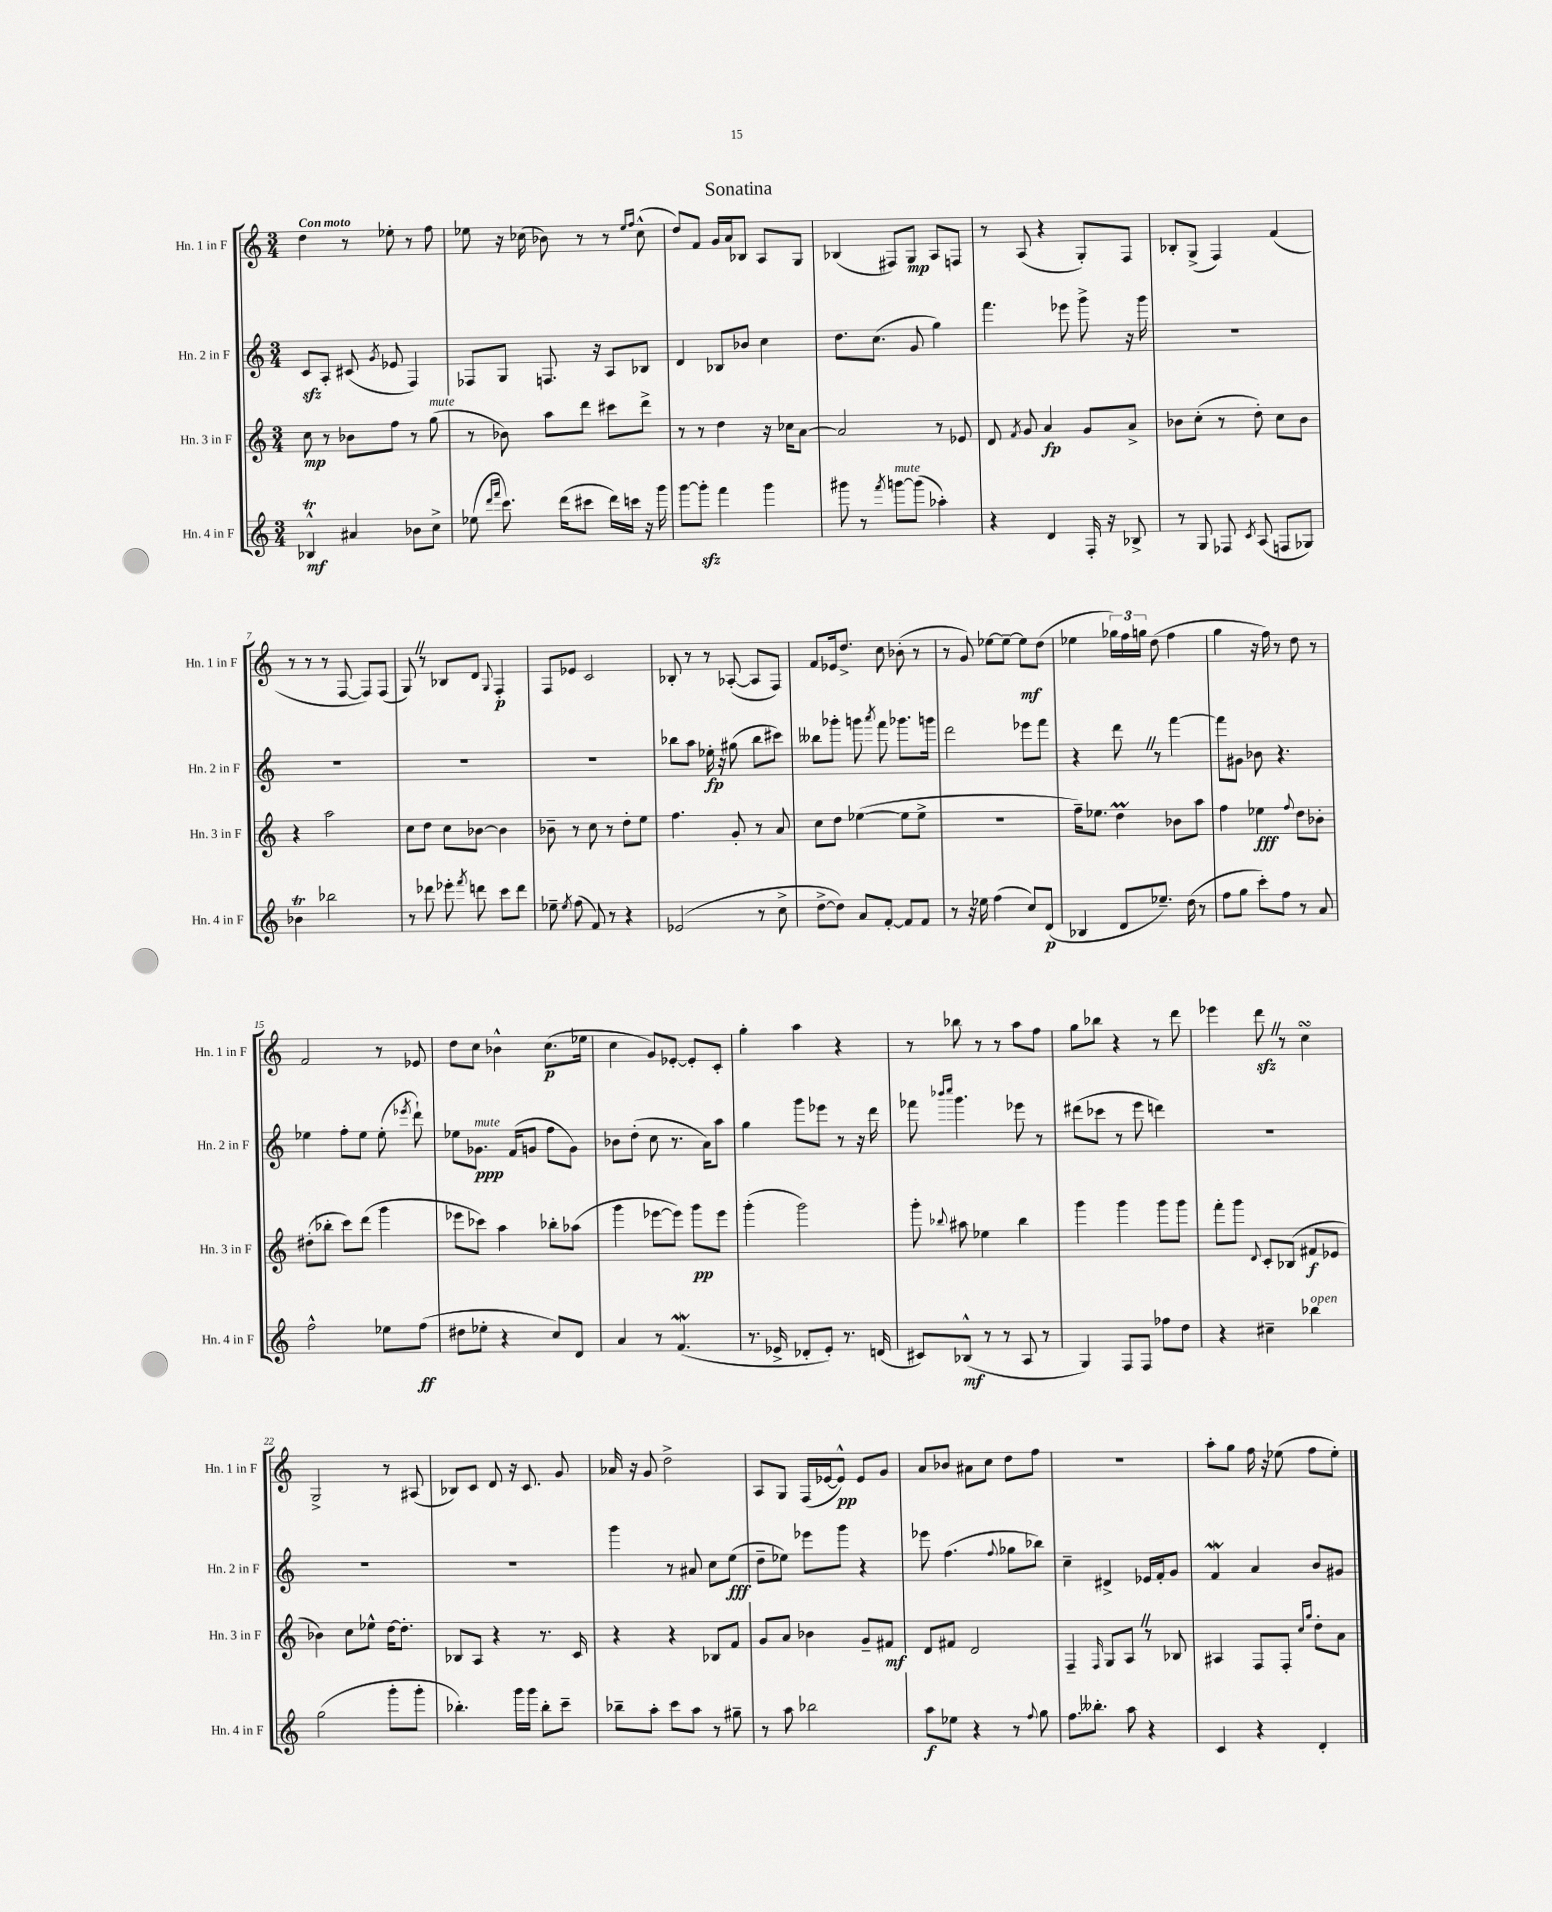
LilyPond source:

\header { title = "Sonatina" }
<<
\new StaffGroup <<
\new Staff = "s0" \with { instrumentName = "Hn. 1 in F" shortInstrumentName = "Hn. 1 in F" } {
    \clef treble \key c \major \numericTimeSignature \time 3/4 \tempo "Con moto"
    \autoBeamOff d''4 r8 ees''8-. r8 f''8 |
    ees''8 r16 ces''16( bes'8) r8 r8 \grace { ees''16[ f''16] } ces''8-^( |
    d''8[) f'8] g'16[ a'16 bes8] a8[ g8] |
    bes4( fis8[) g8]\mp a8[ f8] |
    r8 a8( r4 g8[-.) f8] |
    bes8[-. g8]->( f4) f'4( |
    r8 r8 r8 f8~ f8[) f8]( |
    g8) \once \override BreathingSign.text = \markup { \musicglyph "scripts.caesura.straight" } \breathe r8 bes8[ d'8] \appoggiatura { g8 } f4-.\p |
    f8[ ees'8] c'2 |
    bes8-. r8 r8 aes8~-.( aes8[ f8]) |
    f'8[ ees'16 d''8.]-> c''8 bes'8-.( r8 |
    r8 g'8) ees''8[~ ees''8]~-- ees''8[\mf d''8]( |
    ees''4 \tuplet 3/2 { ges''16[) f''16 g''16] } d''8( f''4 |
    g''4 r16 f''16) r8 d''8 r8 |
    f'2 r8 ees'8 |
    d''8[ c''8] bes'4-^ c''8.[\p( ees''16] |
    c''4 g'8[) ees'8]~-. ees'8[-. c'8]-. |
    g''4-. a''4 r4 |
    r8 bes''8 r8 r8 a''8[ f''8] |
    g''8[ bes''8] r4 r8 d'''8 |
    ees'''4 d'''8\sfz \once \override BreathingSign.text = \markup { \musicglyph "scripts.caesura.straight" } \breathe r8 c''4\turn |
    g2-> r8 ais8( |
    bes8[) c'8] d'8 r16 c'8. g'8 |
    aes'16 r16 g'8 d''2-> |
    a8[ g8] f16[( ees'16~ ees'8]-^\pp) ees'8[ g'8] |
    a'8[ bes'8] ais'8[ c''8] d''8[ f''8] |
    R2. |
    a''8[-. g''8] f''16 r16 ees''8( f''8[ ees''8]-.) \bar "|." |
}
\new Staff = "s1" \with { instrumentName = "Hn. 2 in F" shortInstrumentName = "Hn. 2 in F" } {
    \clef treble \key c \major \numericTimeSignature \time 3/4
    \autoBeamOff c'8[\sfz a8]-. cis'8( \acciaccatura { g'8 } ees'8 f4) |
    fes8[ g8] f8. r16 a8[ bes8] |
    d'4 bes8[ bes'8] c''4 |
    d''8.[ c''8.]( g'8 g''4) |
    f'''4. ees'''8 g'''8-> r16 g'''16 |
    R2. |
    R2. |
    R2. |
    R2. |
    bes''8[ a''8] ees''16-.\fp r16 gis''8( bes''8[ cis'''8]) |
    beses''8[ ges'''8]-. g'''8 \acciaccatura { a'''8 } f'''8 ges'''8.[ g'''16] |
    d'''2 ees'''8[ f'''8] |
    r4 d'''8 \once \override BreathingSign.text = \markup { \musicglyph "scripts.caesura.straight" } \breathe r8 f'''4~ |
    f'''8[ gis'8] bes'8 r4. |
    ees''4 f''8[-. ees''8] ees''8-.( \acciaccatura { ees'''8 } d'''8-!) |
    ees''8[ ges'8.]\ppp^\markup { \italic "mute" } f'16[( g'8] f''8[ g'8]) |
    bes'8[ d''8]-.( c''8 r8. a'16[) a''8] |
    g''4 g'''8[ ees'''8] r8 r16 d'''16 |
    fes'''8 \grace { bes'''16[ c''''16] } g'''4. ees'''8 r8 |
    dis'''8[( ces'''8] r8 e'''8 d'''4) |
    R2. |
    R2. |
    R2. |
    g'''4 r8 ais'8 c''8[ e''8]\fff( |
    d''8[-- ees''8]) ees'''8[ g'''8] r4 |
    ees'''8 f''4.( \appoggiatura { f''8 } ges''8[ bes''8]) |
    c''4-- dis'4-> ees'16[ f'16-. g'8] |
    f'4\mordent a'4 b'8[ gis'8] \bar "|." |
}
\new Staff = "s2" \with { instrumentName = "Hn. 3 in F" shortInstrumentName = "Hn. 3 in F" } {
    \clef treble \key c \major \numericTimeSignature \time 3/4
    \autoBeamOff c''8\mp r8 bes'8[ f''8] r8 g''8^\markup { \italic "mute" }( |
    r8 bes'8) a''8[ d'''8] cis'''8[ d'''8]-> |
    r8 r8 d''4 r16 ces''16[ a'8]~ |
    a'2 r8 ees'8 |
    d'8 \acciaccatura { f'8 } g'8 a'4\fp g'8[ a'8]-> |
    bes'8[ c''8]-.( r8 d''8-.) c''8[ bes'8] |
    r4 a''2 |
    c''8[ d''8] c''8[ bes'8]~ bes'4 |
    bes'8-- r8 c''8 r8 d''8[-. e''8] |
    f''4. g'8-. r8 a'8 |
    c''8[ d''8] ees''4~( ees''8[ ees''8]-> |
    R2. |
    f''16[--) ees''8.] d''4\prall bes'8[ a''8] |
    f''4 ees''4\fff \appoggiatura { f''8 } d''8[ bes'8]-. |
    dis''8[-.( bes''8]-. c'''8[) d'''8]( g'''4 |
    ees'''8[ ces'''8]) a''4 bes''8[-. aes''8]( |
    g'''4 ees'''8[~ ees'''8]) g'''8[\pp ees'''8] |
    g'''4-.( g'''2) |
    g'''8-. \appoggiatura { bes''8 } ais''8 ees''4 bes''4 |
    g'''4 g'''4 g'''8[ g'''8] |
    f'''8[-. g'''8] \appoggiatura { d'8 } c'8[-. bes8]( fis'8[\f ees'8] |
    bes'4) c''8[ ees''8]-^ d''16[~ d''8.]-. |
    bes8[ a8] r4 r8. c'16 |
    r4 r4 bes8[ f'8] |
    g'8[ a'8] bes'4 g'8[-- fis'8]\mf |
    d'8[ fis'8] d'2 |
    f4-- \grace { f16 } g8[ a8] \once \override BreathingSign.text = \markup { \musicglyph "scripts.caesura.straight" } \breathe r8 bes8 |
    ais4 f8[ f8]-. \grace { c''16[ g''16] } d''8[-. a'8] \bar "|." |
}
\new Staff = "s3" \with { instrumentName = "Hn. 4 in F" shortInstrumentName = "Hn. 4 in F" } {
    \clef treble \key c \major \numericTimeSignature \time 3/4
    \autoBeamOff bes4-^\trill\mf ais'4 bes'8[ c''8]-> |
    ees''8( \grace { d'''16[ f'''16] } c'''8.) d'''16[( cis'''8] d'''16[) c'''16] r16 g'''16 |
    g'''8[~ g'''8]-.\sfz f'''4 g'''4 |
    gis'''8 r8 \acciaccatura { f'''8 } g'''8[~^\markup { \italic "mute" } g'''8]( aes''4-.) |
    r4 d'4 f16-. r16 bes8-> |
    r8 g8 fes8 \acciaccatura { c'8 } a8( f8[ ges8]) |
    bes'4\trill bes''2 |
    r8 des'''8 ees'''8-. \acciaccatura { f'''8 } d'''8 c'''8[ d'''8] |
    ees''8-- \acciaccatura { ees''8 } f''8( f'8) r8 r4 |
    ees'2( r8 c''8-> |
    d''8[~-> d''8]) a'8[ f'8]~-. f'8[ f'8] |
    r8 r16 ees''16 f''4( c''8[) d'8]\p( |
    bes4 d'8[ ees''8.]--) d''16( r8 |
    f''8[ g''8] c'''8[-.) f''8] r8 a'8 |
    f''2-^ ees''8[ f''8]\ff( |
    dis''8[ ees''8]-. r4 c''8[) d'8] |
    a'4 r8 f'4.\mordent( |
    r8. ees'16-> des'8[-. ees'8]-.) r8. d'16( |
    cis'8[) bes8]-^\mf( r8 r8 a8 r8 |
    g4) f8[ f8] fes''8[ d''8] |
    r4 cis''4-- bes''4^\markup { \italic "open" } |
    g''2( g'''8[-. g'''8]-. |
    bes''4.-.) g'''16[ g'''16] bes''8[-. c'''8]-- |
    bes''8[-- a''8]-. c'''8[ a''8] r8 gis''8-- |
    r8 a''8 bes''2 |
    a''8[\f ees''8] r4 r8 \appoggiatura { f''8 } g''8 |
    f''8.[ beses''8.]-. a''8 r4 |
    c'4 r4 d'4-. \bar "|." |
}
>>
>>
